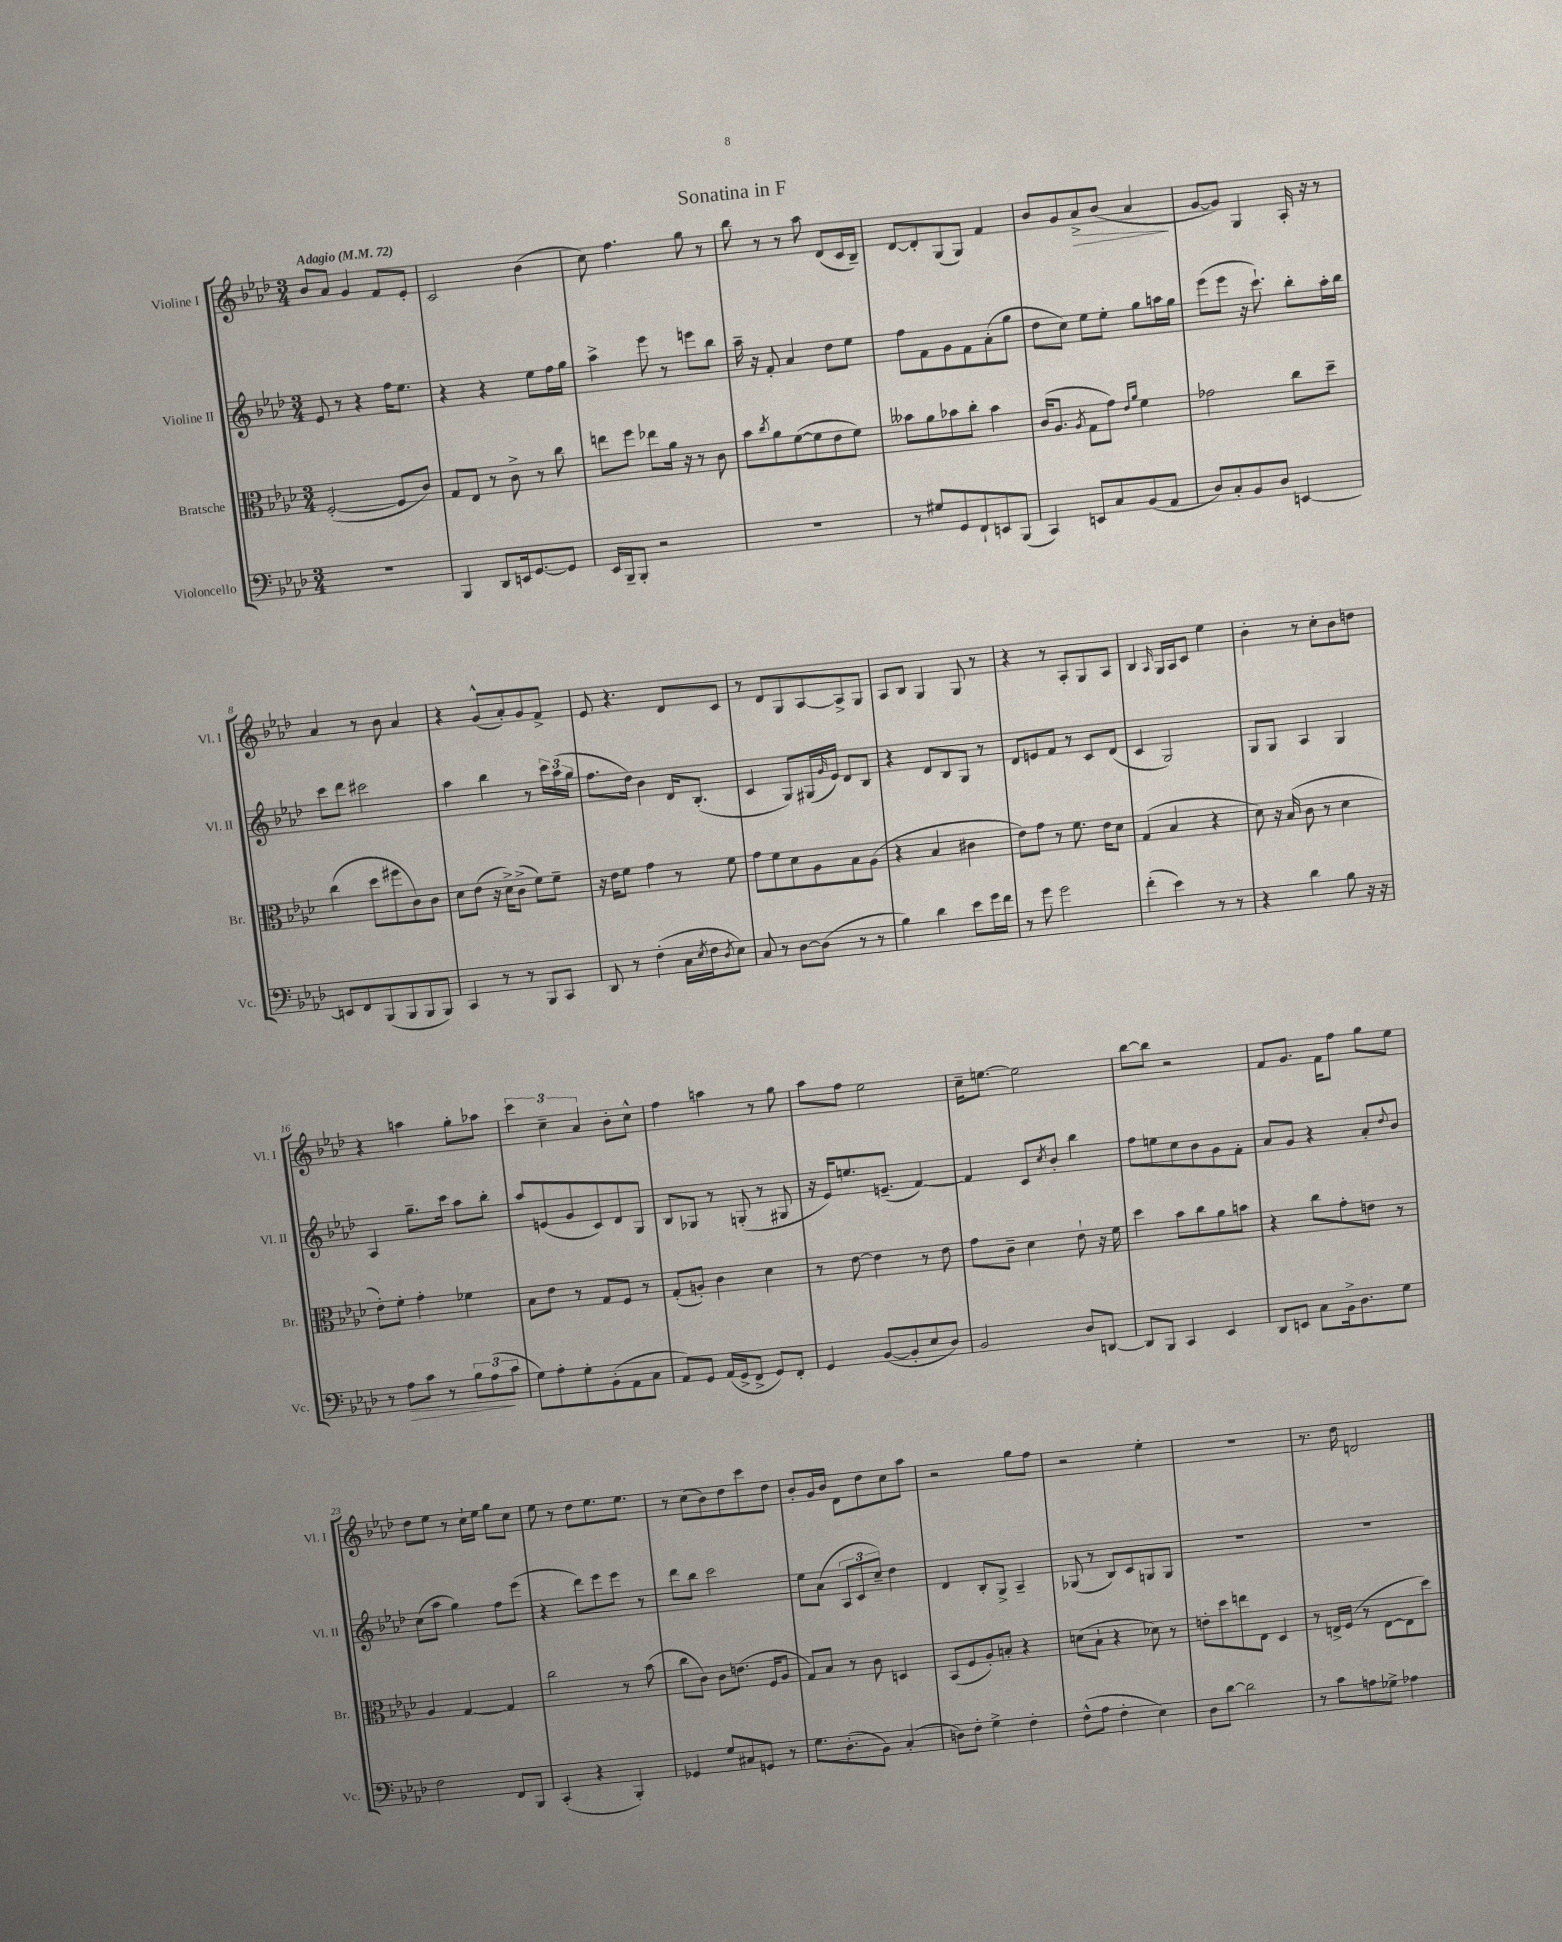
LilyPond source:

\header { title = "Sonatina in F" }
<<
\new StaffGroup <<
\new Staff = "s0" \with { instrumentName = "Violine I" shortInstrumentName = "Vl. I" } {
    \clef treble \key aes \major \numericTimeSignature \time 3/4 \tempo "Adagio" 4 = 72
    bes'8 aes'8 g'4 f'8 ees'8-. |
    c'2 bes'4( |
    c''8) f''4. g''8 r8 |
    bes''8 r8 r8 aes''8 des'8( c'16 bes16--) |
    des'8~ des'8-. g8( g8) f'4 |
    bes'8 g'8 aes'8->\> bes'8( aes'4\! |
    g'8~ g'8) g4 aes16-. r16 r8 |
    aes'4 r8 bes'8 aes'4 |
    r4 g'8-^( aes'8-.) g'8 f'8-> |
    ees'8 r4. des'8 c'8 |
    r8 des'8 g8 aes8~ aes8-> g8 |
    aes8 bes8 g4 g8 r8 |
    r4 r8 aes8-. g8 aes8 |
    bes4 \grace { aes16 } g16 aes16 c'8 ees''4 |
    bes'4-. r8 c''8-. bes'8 d''8 |
    r4 a''4 g''8-. aes''8 |
    \tuplet 3/2 { c'''4 c''4-- aes'4 } bes'8-. c''8-^ |
    f''4 a''4 r8 g''8 |
    aes''8 f''8 ees''2 |
    c''16-- e''8.~ e''2 |
    bes''8~ bes''8 r2 |
    f'8 g'8. f'16 f''8 g''8 ees''8 |
    des''8 ees''8 r8 c''16-! ees''16 g''8 c''8 |
    ees''8 r8 des''8 ees''8. ees''8. |
    r8 c''8( bes'8) des''8 c'''8 des''8 |
    bes'8-. g'16 bes'16 des'8 des''8 c''8 aes''8 |
    r2 g''8 f''8 |
    r2 ees''4-. |
    R2. |
    r8. des''16 d'2 \bar "|." |
}
\new Staff = "s1" \with { instrumentName = "Violine II" shortInstrumentName = "Vl. II" } {
    \clef treble \key aes \major \numericTimeSignature \time 3/4
    ees'8 r8 r4 f''16 ees''8. |
    r4 r4 ees''8 f''16 g''16 |
    aes''4-> ees'''8 r8 e'''8 bes''8 |
    aes''16-- r16 f'8-. aes'4 des''8 ees''8 |
    f''8 f'8 g'8 f'8 aes'8-.( g''8 |
    des''8 c''8) ees''8 ees''8-. g''8 a''16 g''16 |
    ees'''8( ees'''8 r16 c'''8.-!) bes''8-. aes''16-. bes''16 |
    c'''8 des'''8 cis'''2 |
    aes''4 bes''4 r8 \tuplet 3/2 { c'''16 aes''16( g''16 } |
    f''8. des''16) bes'4 des'16 bes8.-.( |
    c'4 g8) gis16( \grace { g'16 } ees'16) des'8 bes8 |
    r4 des'8 bes8 g8 r8 |
    des'8 e'8 f'8 r8 c'8 des'8( |
    c'4 g2) |
    g8 g8 aes4 g4 |
    aes4 g''8.-- c'''16 aes''8 bes''8-. |
    aes''8 e'8( g'8 c'8) des'8 g8 |
    bes8 ges8 r8 g8-.( r8 gis8 |
    r16 ees'16) e''8. e'8.--( f'4~) |
    f'4 c'8 \acciaccatura { c''8 } bes'8-. bes''4 |
    f''8 e''8 c''8 bes'8 g'8 f'8-. |
    aes'8 g'8 r4 aes'8-. \appoggiatura { des''8 } bes'8 |
    c''8( aes''8 g''4) f''8 ees'''8( |
    r4 des'''8) ees'''8 ees'''8 r8 |
    des'''8 bes''8 c'''2 |
    ees''8 aes'8( \tuplet 3/2 { aes8 c'8 c''8--) } des''4 |
    des'4 bes8-. g8-> aes4-- |
    ges8( r8 bes8) c'8 g8 g8 |
    R2. |
    R2. \bar "|." |
}
\new Staff = "s2" \with { instrumentName = "Bratsche" shortInstrumentName = "Br." } {
    \clef alto \key aes \major \numericTimeSignature \time 3/4
    f2~-.( f8 c'8) |
    g8 ees8 r8 c'8-> r8 c''8 |
    e''8 f''8 ees''8 aes'16 r16 r8 c'8 |
    bes'8 \acciaccatura { c''8 } aes'8 f'8~( f'8 ees'8 f'8) |
    beses'8 aes'8 bes'8 c''8-. bes'4 |
    c'16( aes8. \acciaccatura { aes8 } g8 g'8) \grace { ees'16 aes'16 } f'4 |
    ges'2 c''8 des''8-- |
    c''4( des''8 fis''8 c'8) c'8 |
    des'8 ees'8( r16 des'16->) c'8->( f'8) f'8-- |
    r16 ees'16 f'8 g'4 r8 f'8 |
    g'8 f'8 des'8 aes8 bes8 aes8( |
    r4 bes4 cis'4 |
    ees'8) g'8 r8 f'8. ees'16 des'8 |
    g4( bes4 r4 |
    des'8) r16 bes16( c'8 r8 des'4 |
    ees'8-.) f'8-. g'4-. fes'4 |
    bes8 ees'8 r8 g8 f8 r8 |
    g8-.( a8-.) c'4 des'4 |
    r8 ees'8~ ees'4 r8 ees'8 |
    g'8 c'8-- des'4 ees'8-! r16 f'16 |
    des''4 bes'8 c''8 aes'8 b'8 |
    r4 c''8 g'8-. e'8 r8 |
    aes4 g4~ g4 |
    c''2 r8 bes'8( |
    c''8 c'8) c'8 e'8.( f16 aes8 |
    g8) bes8 r8 c'8 d4 |
    bes,8( f8 aes8-.) b8-. r4 |
    d'8( bes8-! r4 des'8) r8 |
    e'8-. des''8 e''8 ees8 des4 |
    r8 e16-> f16( r8 e8~ e8 des''8) \bar "|." |
}
\new Staff = "s3" \with { instrumentName = "Violoncello" shortInstrumentName = "Vc." } {
    \clef bass \key aes \major \numericTimeSignature \time 3/4
    R2. |
    bes,,4 des,8 e,16 g,8.~ g,8 |
    ees,16 bes,,16-- bes,,8-. r2 |
    R2. |
    r8 gis8 g,8 f,8-! e,8 bes,,8( |
    c,4) e,8 c8 bes,8( aes,8 |
    des8) c8-. bes,8 des8 e,4~ |
    e,8 f,8 bes,,8( bes,,8 bes,,8 bes,,8) |
    c,4 r8 r8 bes,,8 c,8 |
    des,8 r8 f4-.( c16 \acciaccatura { ees8 } f16 \acciaccatura { des8 } ees8) |
    c8 r8 des8~ des8( r8 r8 |
    bes4) des'4 ees'8 g'16 f'16 |
    r8 g'8 g'2 |
    f'4-.( ees'4) r8 r8 |
    r4 des'4 bes8 r16 r16 |
    r8 aes8\> c'8 r8 \tuplet 3/2 { bes8 aes8\!( c'8 } |
    g8) aes8-. g8-. bes,8-.( aes,8 c8 |
    aes,8) g,8 aes,16( g,16-> f,8-> g,8) f,8-. |
    g,4 bes,8~( bes,8-. ees8 des8) |
    bes,2 des8 d,8~ |
    d,8 bes,,8 c,4 ees,4 |
    des,8 e,8 c8 bes,16-> des8. g8 |
    f2 f,8 bes,,8 |
    c,4-.( r4 bes,,4-.) |
    ges,4 g8 cis8 g,8 r8 |
    g8. des8.-.( bes,8) c4-.( |
    d8) f8-. g4-> f4-. |
    f8-^( aes8 f4-. ees4) |
    des8 des'8~ des'2 |
    r8 c'8 a8 ges8-> aes4 \bar "|." |
}
>>
>>
